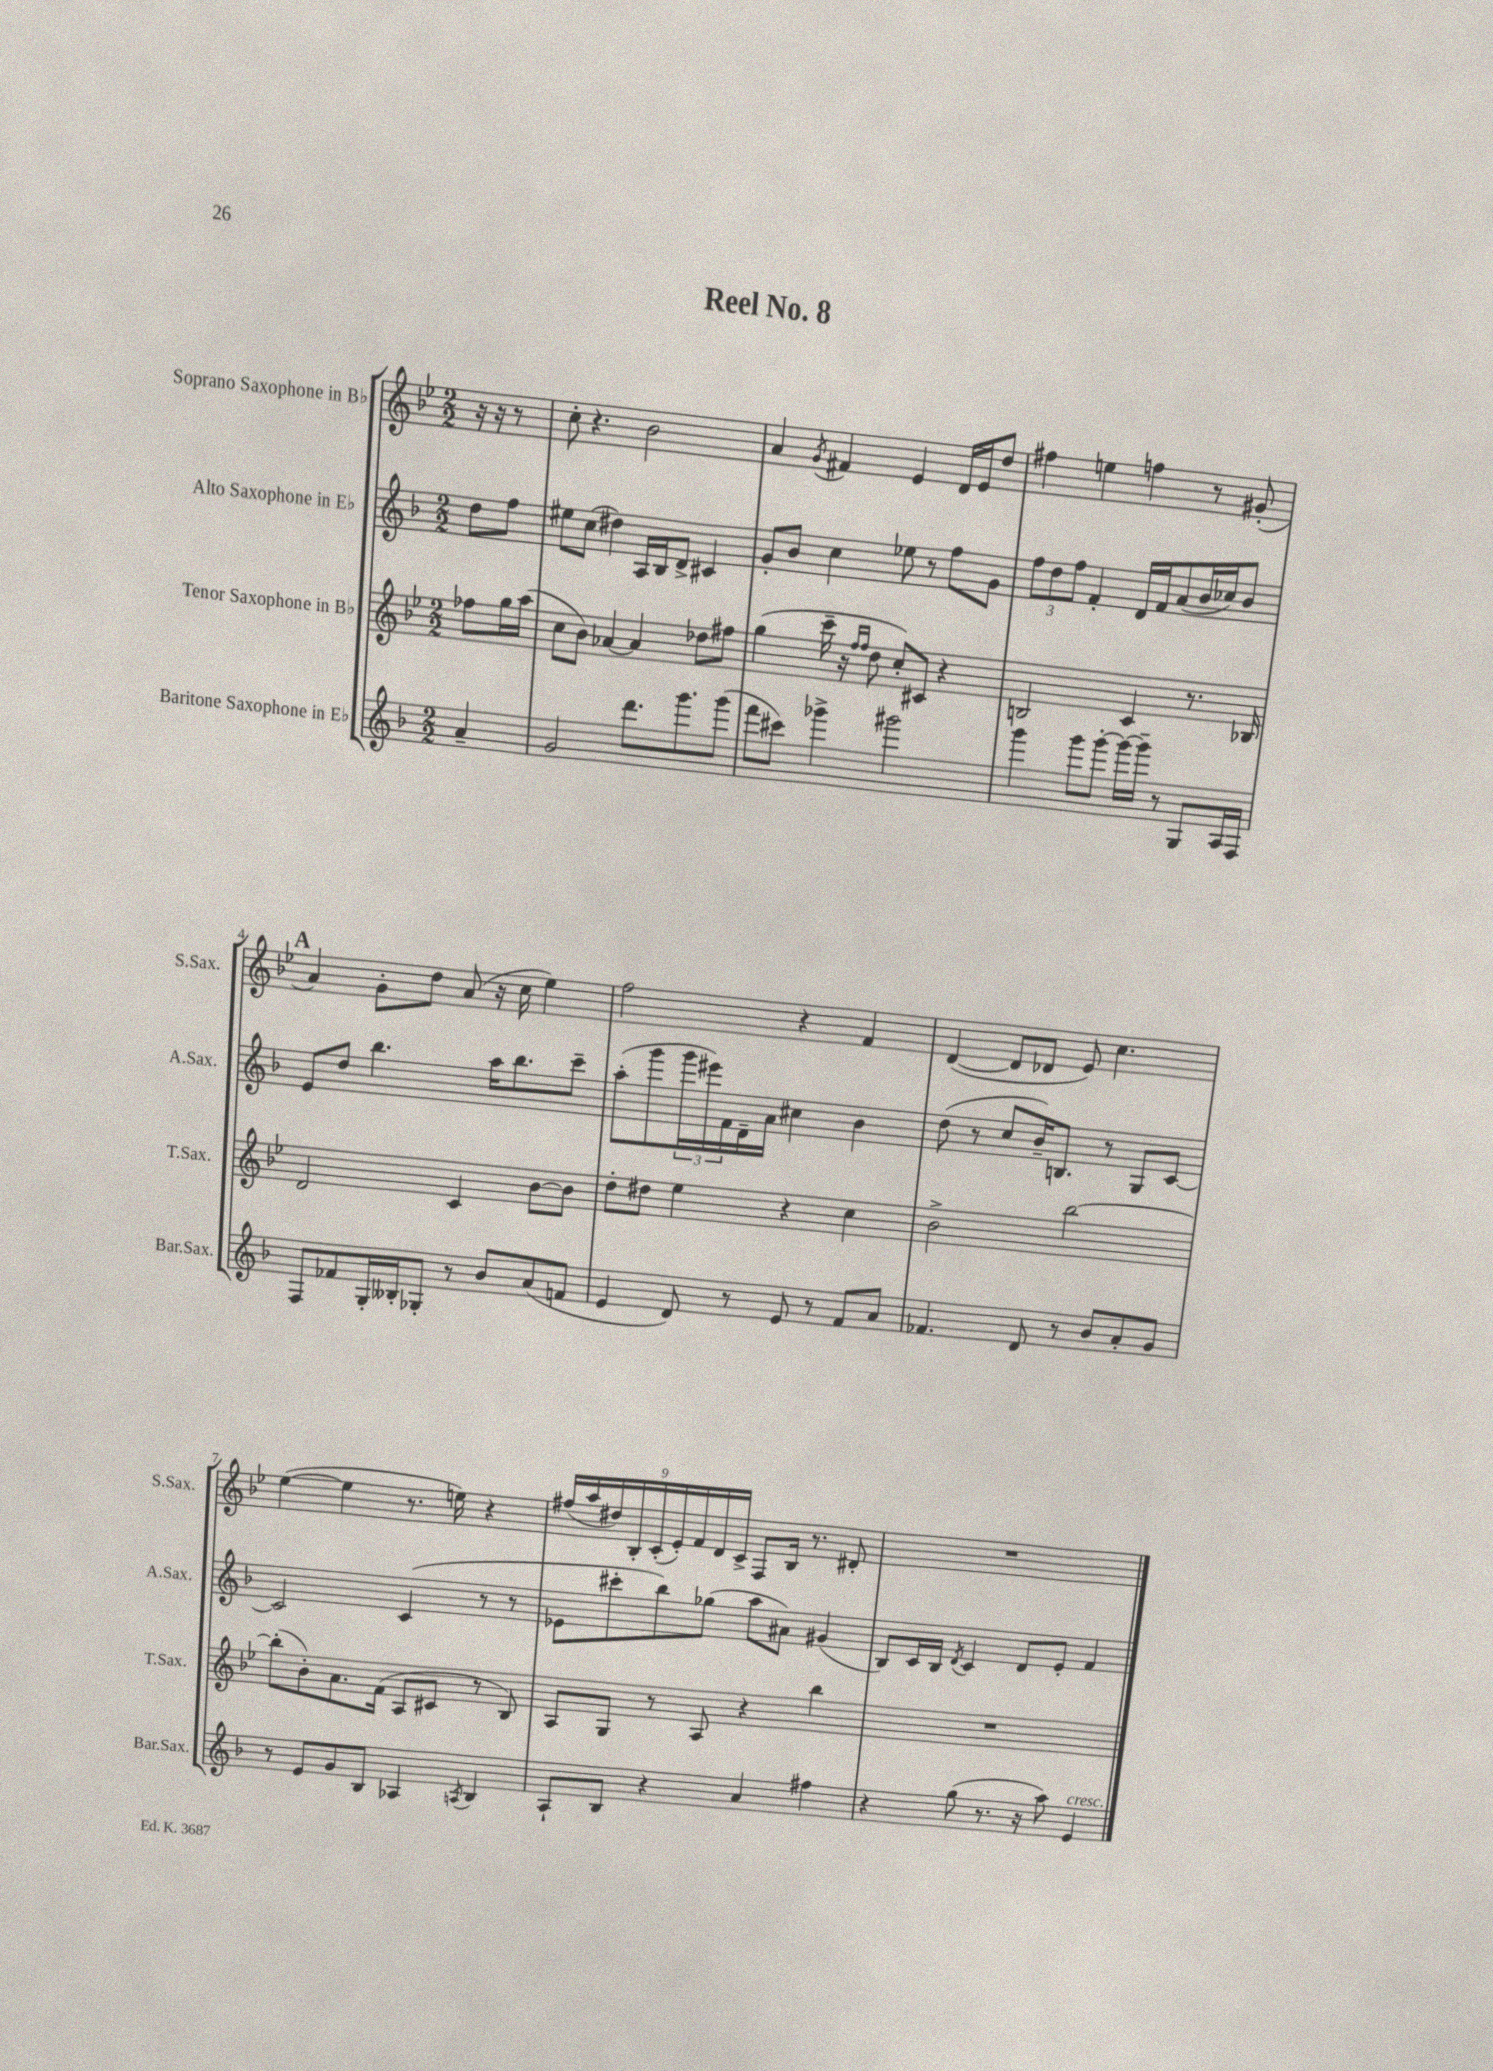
\header { title = "Reel No. 8" }
<<
\new StaffGroup <<
\new Staff = "s0" \with { instrumentName = "Soprano Saxophone in Bb" shortInstrumentName = "S.Sax." } {
    \clef treble \key bes \major \numericTimeSignature \time 2/2 \partial 4
    r16 r16 r8 |
    c''8-. r4. bes'2 |
    a'4 \acciaccatura { g'8 } fis'4 ees'4 d'16 ees'16 d''8 |
    fis''4 e''4 f''4 r8 gis'8-.( |
    \mark \markup { \bold "A" } a'4) g'8-. d''8 a'8( r16 c''16 ees''4) |
    f''2 r4 f'4 |
    d'4~( d'8 des'8 ees'8) c''4. |
    ees''4~( ees''4 r8. e''16) r4 |
    \tuplet 9/8 { fis''16( a''16 dis''16) bes16-. c'16-.( ees'16-.) f'16 d'16 c'16-> } f8 bes16 r8. dis'8-. |
    R1 \bar "|." |
}
\new Staff = "s1" \with { instrumentName = "Alto Saxophone in Eb" shortInstrumentName = "A.Sax." } {
    \clef treble \key f \major \numericTimeSignature \time 2/2 \partial 4
    d''8 f''8 |
    eis''8 c''8( dis''4) a16 bes16 d'8-> cis'4 |
    g'8-. bes'8 c''4 ees''8 r8 f''8 g'8 |
    \tuplet 3/2 { f''8 d''8 f''8 } f'4-. d'16 f'16 a'8( bes'16 ces''16) bes'8 |
    \mark \markup { \bold "A" } e'8 d''8 bes''4. a''16 bes''8. c'''8-- |
    a''8-.( g'''8 \tuplet 3/2 { g'''16 eis'''16) f'16 } d'16-- a'16 cis''4 bes'4 |
    d''8( r8 c''8 bes'16--) b8. r8 g8 c'8~ |
    c'2 c'4( r8 r8 |
    ees'8 cis'''8-. bes''8) ges''8( a''8 ais'8) gis'4( |
    bes8) c'16 bes16 \acciaccatura { d'8 } c'4 d'8 e'8-. f'4 \bar "|." |
}
\new Staff = "s2" \with { instrumentName = "Tenor Saxophone in Bb" shortInstrumentName = "T.Sax." } {
    \clef treble \key bes \major \numericTimeSignature \time 2/2 \partial 4
    fes''8 g''16 a''16( |
    c''8 bes'8) aes'4~ aes'4 des''8 fis''8 |
    g''4( c'''16-- r16 \grace { f''16 f''16 } d''8 c''8-.) cis'8 r4 |
    b2 c'4 r8. bes16 |
    \mark \markup { \bold "A" } d'2 c'4 bes'8~ bes'8 |
    d''8-. dis''8 ees''4 r4 c''4 |
    bes'2-> bes''2~ |
    bes''8-.( bes'8-.) a'8. f'16( a8 cis'8 r8 bes8) |
    a8 g8 r8 a8 r4 bes''4 |
    R1 \bar "|." |
}
\new Staff = "s3" \with { instrumentName = "Baritone Saxophone in Eb" shortInstrumentName = "Bar.Sax." } {
    \clef treble \key f \major \numericTimeSignature \time 2/2 \partial 4
    a'4-- |
    g'2 d'''8. g'''8. g'''8( |
    f'''8 cis'''8) ges'''4-> gis'''2 |
    g'''4 g'''8 g'''8~-. g'''16~ g'''16-- r8 g8 a16 f16 |
    \mark \markup { \bold "A" } f8 fes'8 g16-. beses16-. ges8-. r8 bes'8 a'8( f'8 |
    e'4 d'8) r8 e'8 r8 f'8 a'8 |
    fes'4. d'8 r8 bes'8 a'8-. g'8 |
    r8 e'8 g'8 bes8 aes4 \acciaccatura { a8 } bes4 |
    a8-! bes8 r4 a'4 fis''4 |
    r4 g''8( r8. r16 a''8) e'4^\markup { \italic "cresc." } \bar "|." |
}
>>
>>
